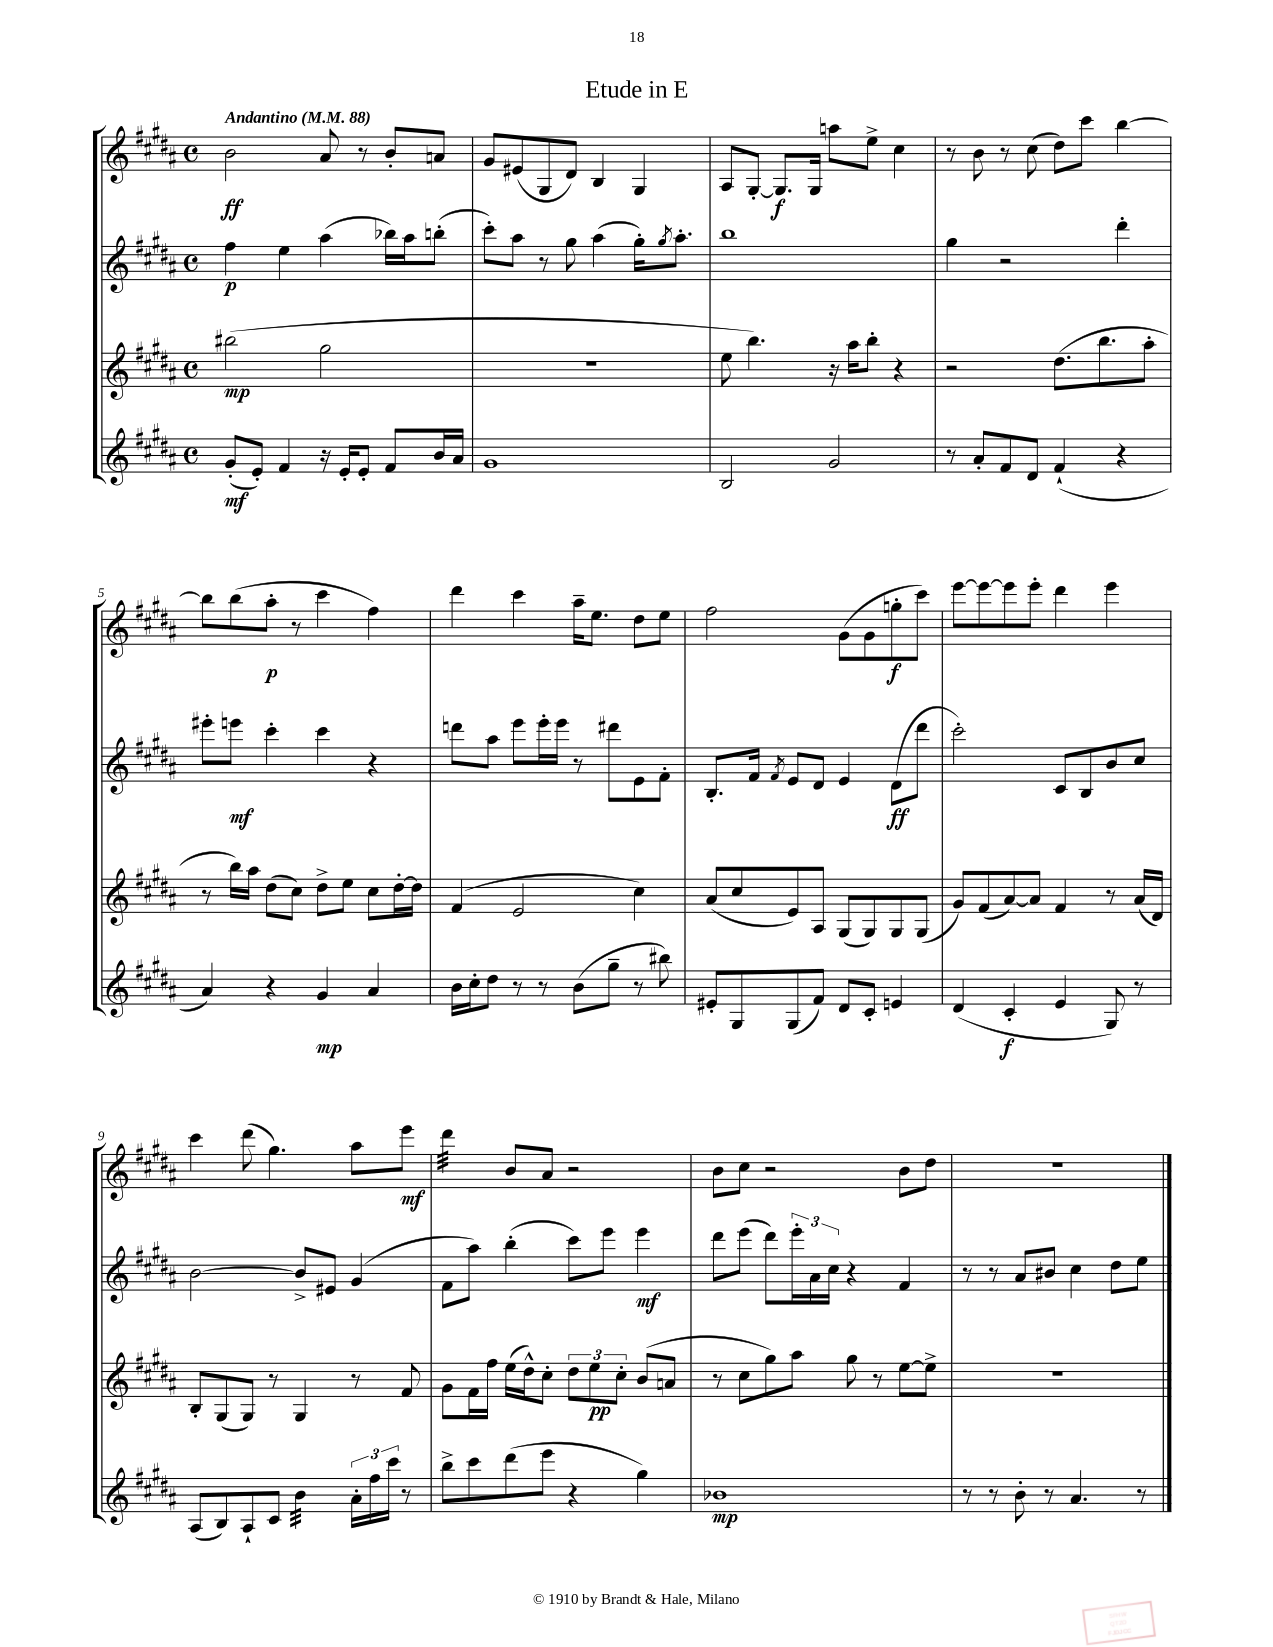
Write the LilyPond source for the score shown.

\header { title = "Etude in E" }
<<
\new StaffGroup <<
\new Staff = "s0" {
    \clef treble \key b \major \defaultTimeSignature \time 4/4 \tempo "Andantino" 4 = 88
    b'2\ff ais'8 r8 b'8-. a'8 |
    gis'8 eis'8( gis8 dis'8) b4 gis4 |
    ais8 gis8~-. gis8.\f gis16 a''8 e''8-> cis''4 |
    r8 b'8 r8 cis''8( dis''8) cis'''8 b''4~ |
    b''8 b''8( ais''8-.\p r8 cis'''4 fis''4) |
    dis'''4 cis'''4 ais''16-- e''8. dis''8 e''8 |
    fis''2 gis'8( gis'8 g''8-.\f cis'''8) |
    e'''8~ e'''8~ e'''8 e'''8-. dis'''4 e'''4 |
    cis'''4 dis'''8( gis''4.) ais''8 e'''8\mf |
    dis'''4:32 b'8 ais'8 r2 |
    b'8 cis''8 r2 b'8 dis''8 |
    R1 \bar "|." |
}
\new Staff = "s1" {
    \clef treble \key b \major \defaultTimeSignature \time 4/4
    fis''4\p e''4 ais''4( bes''16) ais''16 b''8-.( |
    cis'''8-.) ais''8 r8 gis''8 ais''4( gis''16-.) \acciaccatura { gis''8 } ais''8.-. |
    b''1 |
    gis''4 r2 dis'''4-. |
    eis'''8-. e'''8\mf cis'''4-. cis'''4 r4 |
    d'''8 ais''8 e'''8 e'''16-. e'''16 r8 dis'''8 e'8 fis'8-. |
    b8.-. fis'16 \acciaccatura { fis'8 } e'8 dis'8 e'4 dis'8\ff( dis'''8 |
    cis'''2-.) cis'8 b8 b'8 cis''8 |
    b'2~ b'8-> eis'8 gis'4( |
    fis'8 ais''8) b''4-.( cis'''8) e'''8 e'''4\mf |
    dis'''8 e'''8( dis'''8) \tuplet 3/2 { e'''16-. ais'16 cis''16 } r4 fis'4 |
    r8 r8 ais'8 bis'8 cis''4 dis''8 e''8 \bar "|." |
}
\new Staff = "s2" {
    \clef treble \key b \major \defaultTimeSignature \time 4/4
    bis''2\mp( gis''2 |
    R1 |
    e''8 b''4.) r16 ais''16 b''8-. r4 |
    r2 dis''8.( b''8. ais''8-. |
    r8 b''16) ais''16 dis''8( cis''8) dis''8-> e''8 cis''8 dis''16~-. dis''16 |
    fis'4( e'2 cis''4) |
    ais'8( cis''8 e'8) ais8 gis8( gis8) gis8 gis8( |
    gis'8) fis'8( ais'8~) ais'8 fis'4 r8 ais'16( dis'16) |
    b8-. gis8( gis8) r8 gis4 r8 fis'8 |
    gis'8 fis'16 fis''16 e''16( dis''16-^) cis''8-. \tuplet 3/2 { dis''8 e''8\pp cis''8-. } b'8( a'8 |
    r8 cis''8 gis''8) ais''8 gis''8 r8 e''8~ e''8-> |
    R1 \bar "|." |
}
\new Staff = "s3" {
    \clef treble \key b \major \defaultTimeSignature \time 4/4
    gis'8-.\mf( e'8-.) fis'4 r16 e'16-. e'8-. fis'8 b'16 ais'16 |
    gis'1 |
    b2 gis'2 |
    r8 ais'8-. fis'8 dis'8 fis'4-!( r4 |
    ais'4) r4 gis'4\mp ais'4 |
    b'16 cis''16-. dis''8 r8 r8 b'8( gis''8-- r8 bis''8) |
    eis'8-. gis8 gis8( fis'8) dis'8 cis'8-. e'4 |
    dis'4( cis'4-.\f e'4 gis8) r8 |
    ais8( b8) ais8-! cis'8 b'4:32 \tuplet 3/2 { ais'16-. fis''16 cis'''16 } r8 |
    b''8-> cis'''8 dis'''8( e'''8 r4 gis''4) |
    bes'1\mp |
    r8 r8 b'8-. r8 ais'4. r8 \bar "|." |
}
>>
>>
